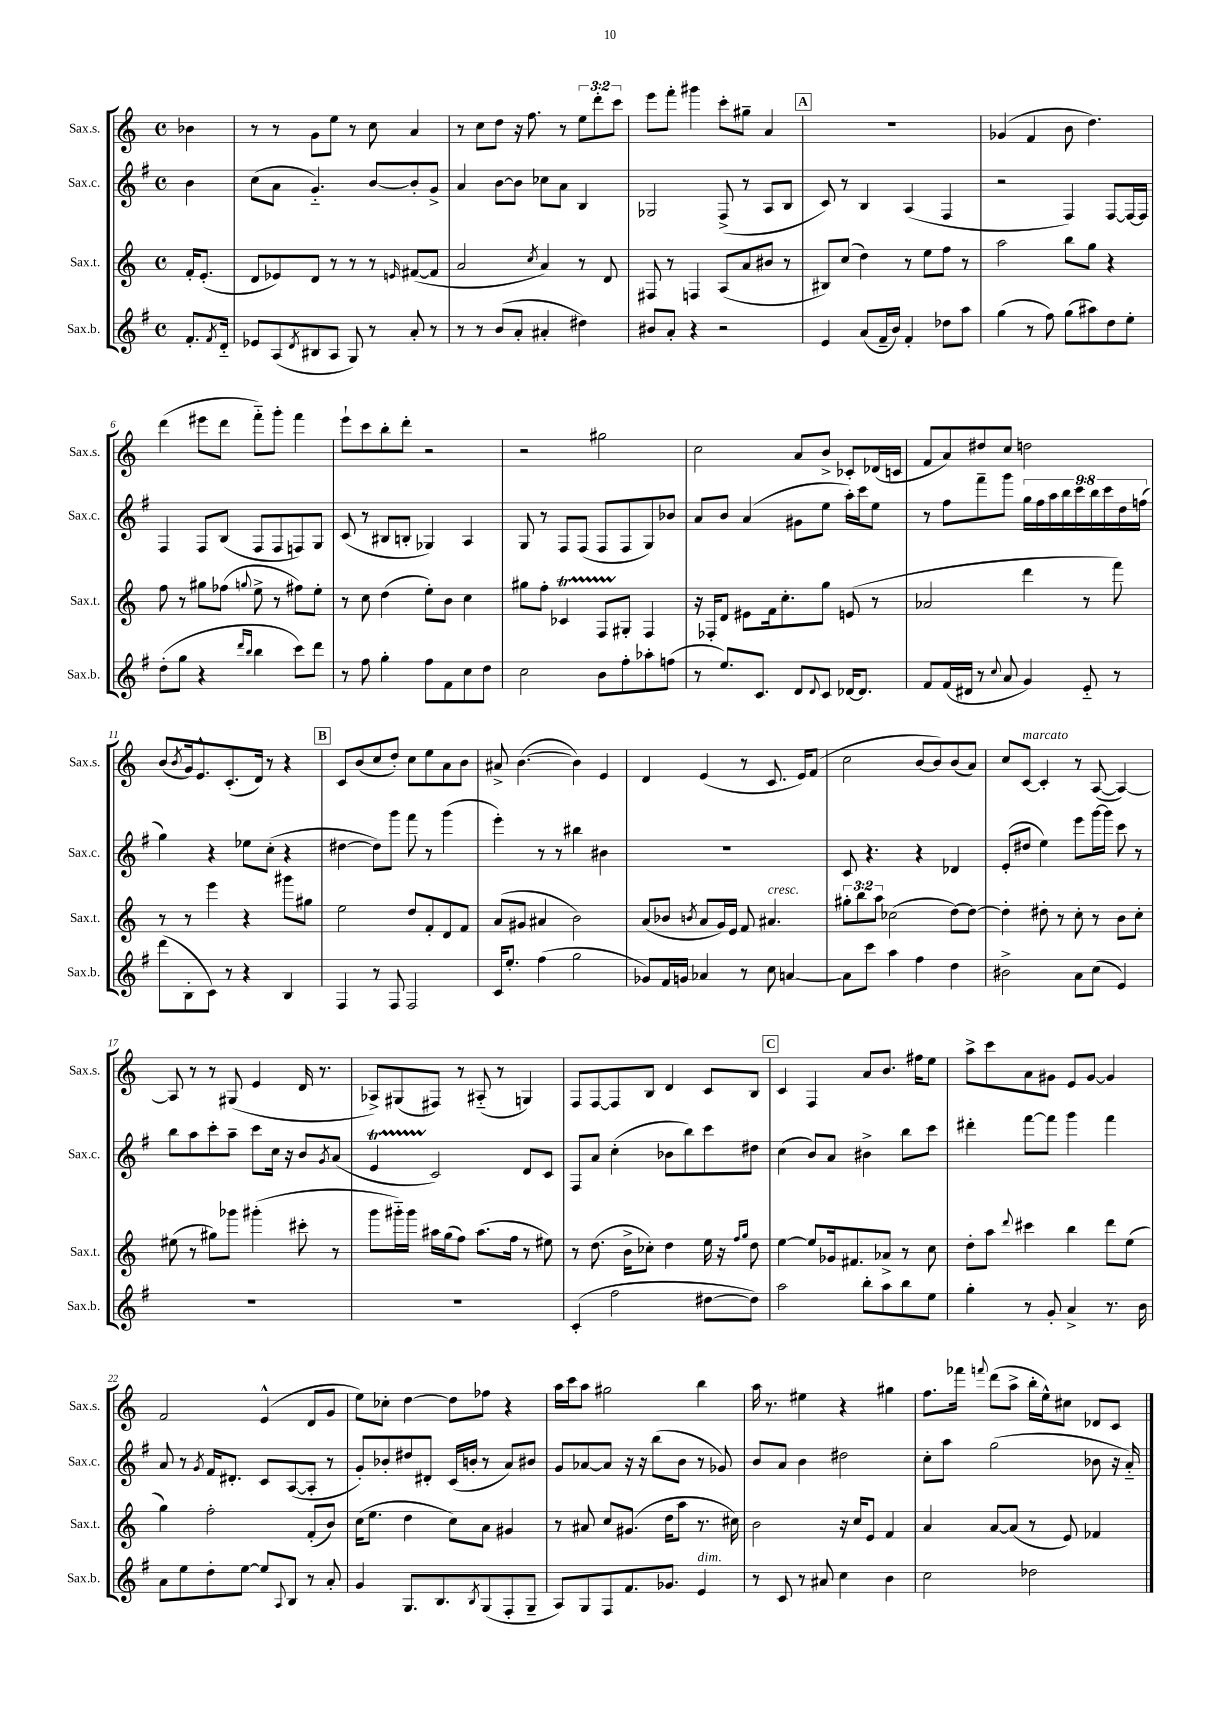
<<
\new StaffGroup <<
\new Staff = "s0" \with { instrumentName = "Sax.s." shortInstrumentName = "Sax.s." } {
    \clef treble \key c \major \defaultTimeSignature \time 4/4 \override Staff.TupletNumber.text = #tuplet-number::calc-fraction-text \partial 4
    bes'4 |
    r8 r8 g'8 e''8 r8 c''8 a'4 |
    r8 c''8 d''8 r16 f''8. r8 \tuplet 3/2 { e''8 d'''8-. c'''8 } |
    e'''8 f'''8-. gis'''4 c'''8-. gis''8-- a'4 |
    \mark \markup { \box "A" } R1 |
    ges'4( f'4 b'8 d''4.) |
    d'''4( eis'''8 d'''8 f'''8-_) g'''8-. f'''4 |
    e'''8-! c'''8 b''8-. d'''8-. r2 |
    r2 gis''2 |
    c''2 a'8 b'8-> ces'8-. des'16( c'16 |
    f'8 a'8) dis''8 c''8 d''2 |
    b'8( \acciaccatura { b'8 } g'16) e'8.-^ c'8.-.( d'16) r8 r4 |
    \mark \markup { \box "B" } c'8 b'8( c''8 d''8-.) c''8 e''8 a'8 b'8 |
    ais'8-> b'4.~( b'4) e'4 |
    d'4 e'4( r8 c'8. e'16) f'8( |
    c''2 b'8~ b'8) b'8( a'8) |
    c''8 c'8~^\markup { \italic "marcato" } c'4-. r8 a8~( a4~) |
    a8 r8 r8 gis8( e'4 d'16 r8. |
    aes8->) gis8( fis8) r8 ais8-_( r8 g4) |
    f8 f8~ f8 b8 d'4 c'8 b8 |
    \mark \markup { \box "C" } c'4 f4 a'8 b'8. fis''16 e''8 |
    a''8-> c'''8 a'8 gis'8 e'8 gis'8~ gis'4 |
    f'2 e'4-^( d'8 g'8 |
    e''8) ces''8-. d''4~ d''8 fes''8 r4 |
    a''16 c'''16 a''8 gis''2 b''4 |
    a''16 r8. eis''4 r4 gis''4 |
    f''8. fes'''16 \appoggiatura { f'''8 } d'''8( a''8-> b''16-. e''16-^) cis''8 des'8 c'8 \bar "|." |
}
\new Staff = "s1" \with { instrumentName = "Sax.c." shortInstrumentName = "Sax.c." } {
    \clef treble \key g \major \defaultTimeSignature \time 4/4 \override Staff.TupletNumber.text = #tuplet-number::calc-fraction-text \partial 4
    b'4 |
    c''8( a'8 g'4.-_) b'8~ b'8-. g'8-> |
    a'4 b'8~ b'8 ces''8 a'8 b4 |
    ges2 fis8->( r8 a8 b8 |
    \mark \markup { \box "A" } c'8) r8 b4 a4( fis4 |
    r2 fis4) fis8~ fis16~ fis16 |
    fis4 fis8 b8( fis8 fis8 f8) g8 |
    c'8( r8 bis8 b8-. ges4) a4 |
    g8 r8 fis8 fis8( fis8 fis8 g8) bes'8 |
    a'8 b'8 a'4( gis'8 e''8 a''16-.) c'''16 e''8 |
    r8 fis''8 fis'''8-- g'''8 \tuplet 9/8 { g''16 fis''16 a''16 b''16 c'''16 b''16 c'''16 d''16 f''16( } |
    g''4) r4 ees''8 c''8-.( r4 |
    \mark \markup { \box "B" } dis''4~ dis''8) g'''8 fis'''8 r8 g'''4( |
    e'''4-.) r8 r8 bis''4 bis'4 |
    R1 |
    c'8 r4. r4 des'4 |
    e'8-.( dis''8 e''4) e'''8 g'''16~ g'''16 c'''8 r8 |
    b''8 a''8 c'''8-. a''8-- c'''8 c''16 r16 b'8 \acciaccatura { g'8 } a'8( |
    e'4\startTrillSpan c'2\stopTrillSpan) d'8 c'8 |
    fis8 a'8 c''4-.( bes'8 b''8) c'''8 dis''8 |
    \mark \markup { \box "C" } c''4( b'8) a'8 bis'4-> b''8 c'''8 |
    dis'''4-. fis'''8~ fis'''8 g'''4 fis'''4 |
    a'8 r8 \acciaccatura { g'8 } fis'16 dis'8.-. c'8 a8~( a8-. r8 |
    g'8-.) bes'8-. dis''8 dis'8-. c'16( b'16-. r8 a'8) bis'8 |
    g'8 aes'8~ aes'8 r16 r16 b''8( b'8 r8 ges'8) |
    b'8 a'8 b'4 dis''2 |
    c''8-. a''8 g''2( bes'8 r16 a'16-_) \bar "|." |
}
\new Staff = "s2" \with { instrumentName = "Sax.t." shortInstrumentName = "Sax.t." } {
    \clef treble \key c \major \defaultTimeSignature \time 4/4 \override Staff.TupletNumber.text = #tuplet-number::calc-fraction-text \partial 4
    f'16-. e'8.-.( |
    d'8 ees'8) d'8 r8 r8 r8 \grace { e'16 } fis'8~( fis'8 |
    a'2 \acciaccatura { c''8 } a'4) r8 d'8 |
    fis8 r8 f4 a8( a'8 bis'8 r8 |
    \mark \markup { \box "A" } bis8) c''8( d''4) r8 e''8 f''8 r8 |
    a''2 b''8 g''8 r4 |
    f''8 r8 gis''8 fes''8( \appoggiatura { g''8 } e''8-> r8 fis''8) e''8-. |
    r8 c''8 d''4( e''8-.) b'8 c''4 |
    gis''8 f''8-. ces'4\startTrillSpan f8 gis8-.\stopTrillSpan f4 |
    r16 fes16-. d'8 eis'8 f'16 c''8.-. g''8 e'8( r8 |
    aes'2 d'''4 r8 f'''8) |
    r8 r8 e'''4 r4 gis'''8 gis''8 |
    \mark \markup { \box "B" } e''2 d''8 f'8-. d'8 f'8 |
    a'8( gis'8 ais'4 b'2) |
    a'8( bes'8 \acciaccatura { b'8 } a'8 g'16) e'16 f'8 ais'4.^\markup { \italic "cresc." } |
    \tuplet 3/2 { gis''8-. b''8 a''8 } ces''2( d''8~) d''8~ |
    d''4-. dis''8-. r8 c''8-. r8 b'8 c''8-. |
    eis''8( r8 gis''8) ges'''8 gis'''4-.( cis'''8-. r8 |
    g'''8 gis'''16-_) gis'''16 ais''16 g''16( f''8) ais''8.( f''16 r8 eis''8) |
    r8 d''8.( b'16-> ces''8-.) d''4 e''16 r16 \grace { f''16 g''16 } d''8 |
    \mark \markup { \box "C" } e''4~ e''8 ges'16 fis'8. aes'8-> r8 c''8 |
    d''8-. a''8 \appoggiatura { d'''8 } cis'''4 b''4 d'''8 e''8( |
    g''4) f''2-. f'8-.( b'8) |
    c''16( e''8. d''4 c''8) a'8 gis'4 |
    r8 ais'8 c''8 gis'8.( d''16 a''8 r8. cis''16) |
    b'2 r16 c''16 e'8 f'4 |
    a'4 a'8~ a'8( r8 e'8) fes'4 \bar "|." |
}
\new Staff = "s3" \with { instrumentName = "Sax.b." shortInstrumentName = "Sax.b." } {
    \clef treble \key g \major \defaultTimeSignature \time 4/4 \partial 4
    fis'8.-. \acciaccatura { fis'8 } d'16-_ |
    ees'8 a8( \acciaccatura { d'8 } bis8 a8 g8) r8 a'8-. r8 |
    r8 r8 b'8( a'8-. ais'4-. dis''4) |
    bis'8 a'8-. r4 r2 |
    \mark \markup { \box "A" } e'4 a'8( fis'16-- b'16) fis'4-. des''8 a''8 |
    g''4( r8 fis''8) g''8( ais''8) d''8 e''8-. |
    d''8-.( g''8 r4 \grace { d'''16 b''16 } b''4 c'''8) d'''8 |
    r8 fis''8 g''4-. fis''8 fis'8 c''8 d''8 |
    c''2 b'8 fis''8-. aes''8-. f''8( |
    r8 e''8.) c'8. d'8 \appoggiatura { d'8 } c'8 des'16~ des'8. |
    fis'8 fis'16( dis'16 r8 \appoggiatura { c''8 } a'8 g'4) e'8-_ r8 |
    d'''8( b8-. c'8) r8 r4 b4 |
    \mark \markup { \box "B" } fis4 r8 fis8 fis2 |
    c'16 e''8.-. fis''4( g''2 |
    ges'8) fis'16 g'16 aes'4 r8 c''8 a'4~ |
    a'8 c'''8 a''4 fis''4 d''4 |
    bis'2-> a'8 c''8( e'4) |
    R1 |
    R1 |
    c'4-.( fis''2 dis''8~ dis''8) |
    \mark \markup { \box "C" } a''2 b''8-. a''8 b''8 e''8 |
    g''4-. r8 g'8-. a'4-> r8. b'16 |
    a'8 e''8 d''8-. e''8~ e''8 \appoggiatura { a8 } b8 r8 a'8-. |
    g'4 g8. b8. \acciaccatura { b8 } g8( fis8-. g8-- |
    a8) g8 fis8 fis'8. ges'8. e'4^\markup { \italic "dim." } |
    r8 c'8 r8 ais'8 c''4 b'4 |
    c''2 des''2 \bar "|." |
}
>>
>>
